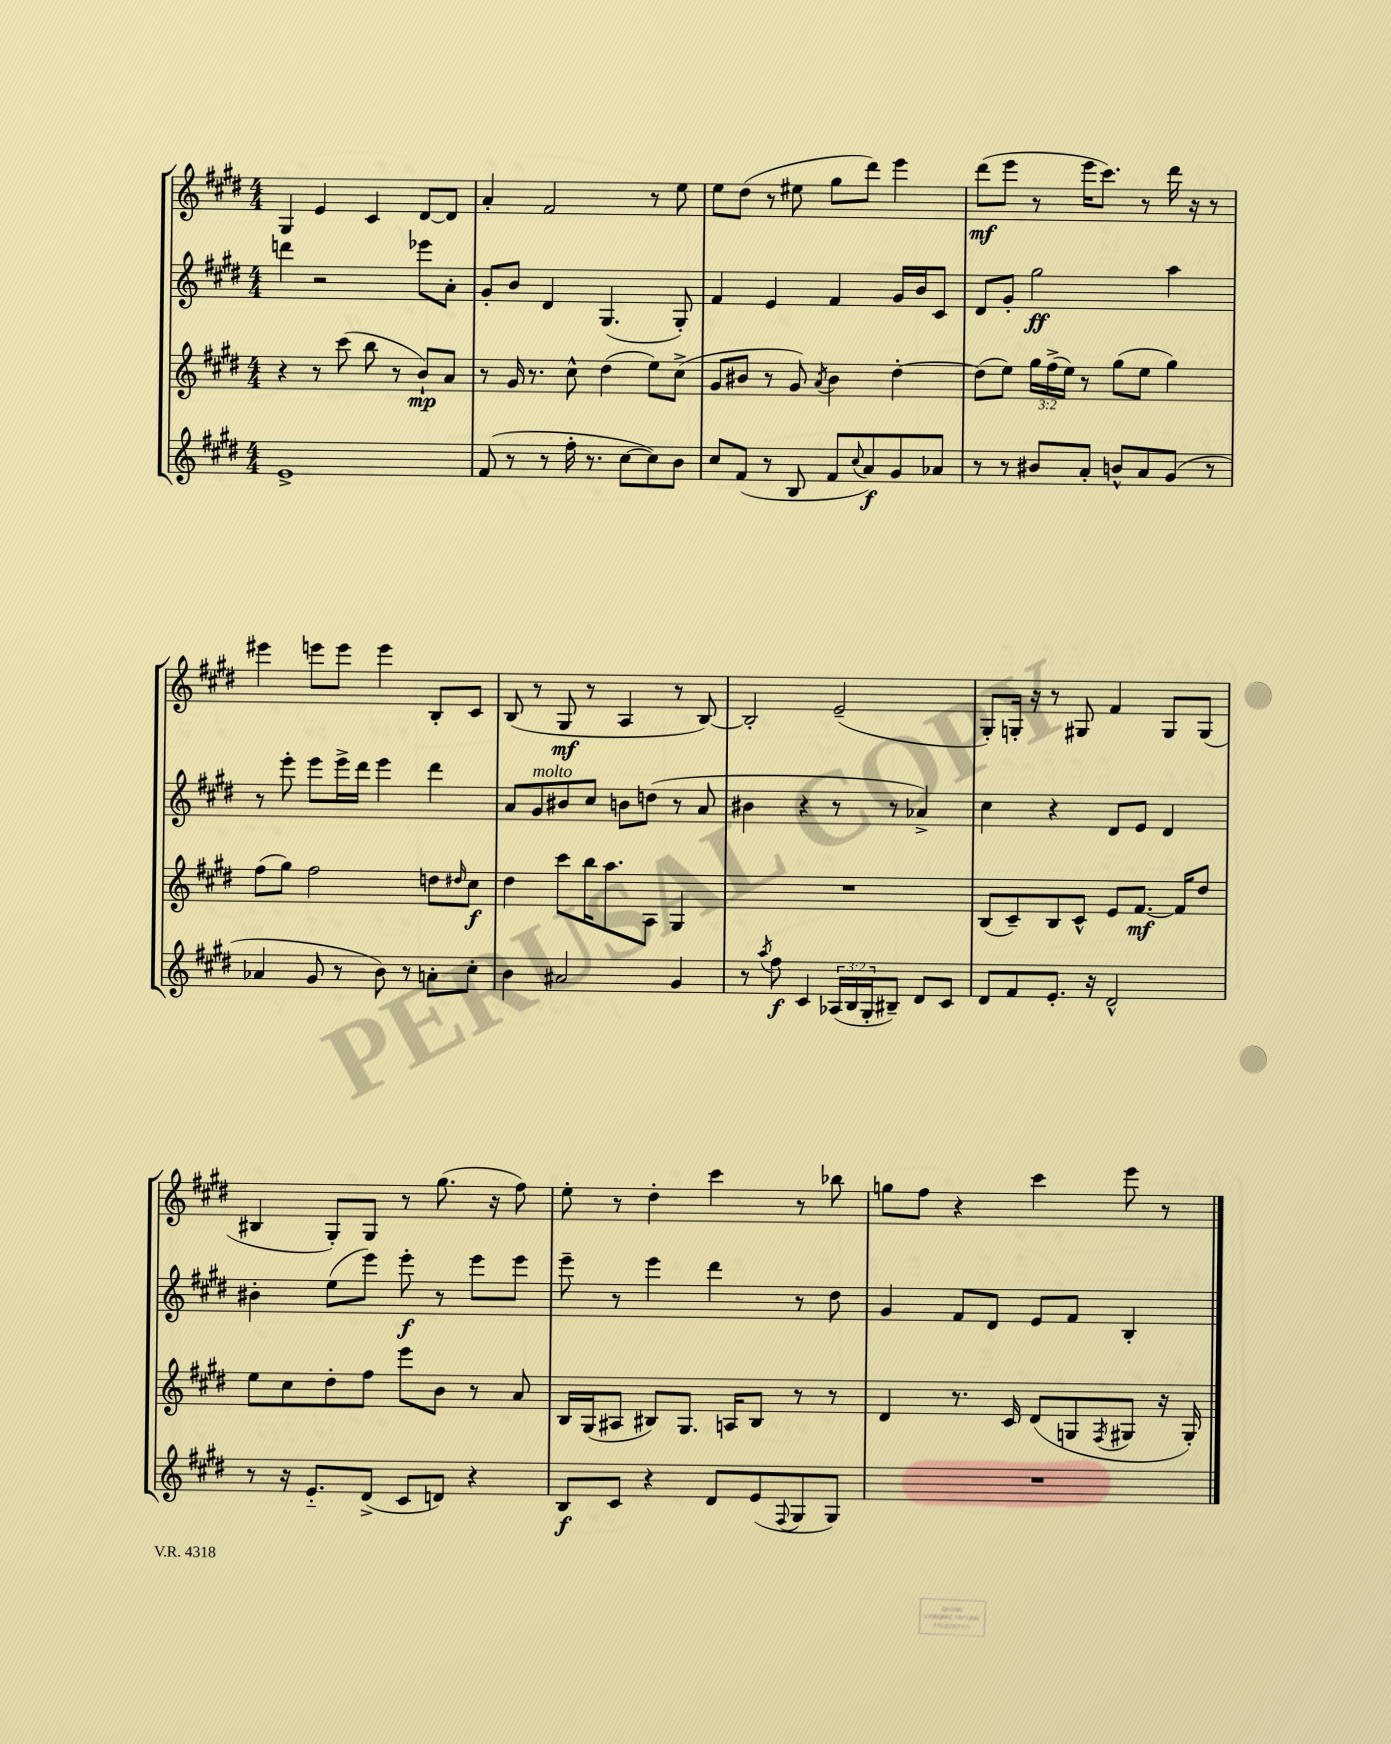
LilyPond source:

<<
\new StaffGroup <<
\new Staff = "s0" {
    \clef treble \key e \major \numericTimeSignature \time 4/4
    gis4 e'4 cis'4 dis'8~ dis'8 |
    a'4-. fis'2 r8 e''8 |
    e''8 dis''8( r8 eis''8 gis''8 dis'''8) e'''4 |
    dis'''8\mf( e'''8 r8 e'''16 cis'''8.) r8 dis'''16 r16 r8 |
    eis'''4 e'''8 e'''8 e'''4 b8-. cis'8 |
    b8( r8 gis8\mf r8 a4 r8 b8~) |
    b2-. e'2--( |
    gis8-.) g16-. r16 r8 gis8 fis'4 gis8 gis8( |
    bis4 gis8-.) gis8 r8 gis''8.( r16 fis''8) |
    e''8-. r8 dis''4-. cis'''4 r8 bes''8 |
    g''8 fis''8 r4 cis'''4 e'''8 r8 \bar "|." |
}
\new Staff = "s1" {
    \clef treble \key e \major \numericTimeSignature \time 4/4
    d'''4 r2 ees'''8 a'8-. |
    gis'8-. b'8 dis'4 gis4.( gis8-.) |
    fis'4 e'4 fis'4 gis'16 b'16 cis'8 |
    dis'8 gis'8-. gis''2\ff a''4 |
    r8 e'''8-. e'''8 e'''16-> dis'''16 e'''4 dis'''4 |
    a'8 gis'8^\markup { \italic "molto" } bis'8 cis''8 b'8 d''8( r8 a'8 |
    bis'4 r4 r8 r8 aes'4->) |
    cis''4 r4 dis'8 e'8 dis'4 |
    bis'4-. e''8( e'''8) e'''8-.\f r8 e'''8 e'''8 |
    e'''8-- r8 e'''4 dis'''4 r8 dis''8 |
    gis'4 fis'8 dis'8 e'8 fis'8 b4-. \bar "|." |
}
\new Staff = "s2" {
    \clef treble \key e \major \numericTimeSignature \time 4/4 \override Staff.TupletNumber.text = #tuplet-number::calc-fraction-text
    r4 r8 cis'''8( b''8 r8 b'8-!\mp) a'8 |
    r8 gis'16 r8. cis''8-^ dis''4( e''8) cis''8->( |
    gis'8 bis'8 r8 gis'8) \acciaccatura { a'8 } bis'4 dis''4~-. |
    dis''8( e''8) \tuplet 3/2 { gis''16 fis''16->( e''16) } r8 gis''8( e''8 gis''4) |
    fis''8( gis''8) fis''2 d''8 \grace { dis''16 } cis''8\f |
    dis''4 cis'''8 b''16 a''8. a8 gis4 |
    R1 |
    b8( cis'8--) b8 cis'8-^ e'8 fis'8.~\mf fis'16 dis''8 |
    e''8 cis''8 dis''8-. fis''8 e'''8 b'8 r8 a'8 |
    b16 gis16( ais8 bis8) gis8. a16 bis8 r8 r8 |
    dis'4 r8. cis'16 dis'8( g8 \acciaccatura { fis8 } gis8 r16 gis16-.) \bar "|." |
}
\new Staff = "s3" {
    \clef treble \key e \major \numericTimeSignature \time 4/4 \override Staff.TupletNumber.text = #tuplet-number::calc-fraction-text
    e'1-> |
    fis'8( r8 r8 fis''16-. r8. cis''8~ cis''8) b'8 |
    cis''8 fis'8( r8 b8 fis'8 \appoggiatura { cis''8 } a'8\f) gis'8 aes'8 |
    r8 r8 bis'8 a'8-. b'8-^ a'8 gis'8( r8 |
    aes'4 gis'8 r8 b'8) r8 a'8-. cis''8-. |
    b'4 ais'2 gis'4 |
    r8 \acciaccatura { a''8 } fis''8\f cis'4 \tuplet 3/2 { aes16( b16 gis16-. } bis8--) dis'8 cis'8 |
    dis'8 fis'8 e'8.-. r16 dis'2-^ |
    r8 r16 e'8.-_ dis'8->( cis'8 d'8) r4 |
    b8\f cis'8 r4 dis'8 e'8( \appoggiatura { fis8 } gis8 gis8) |
    R1 \bar "|." |
}
>>
>>
\layout { \context { \Score \remove "Bar_number_engraver" } }
